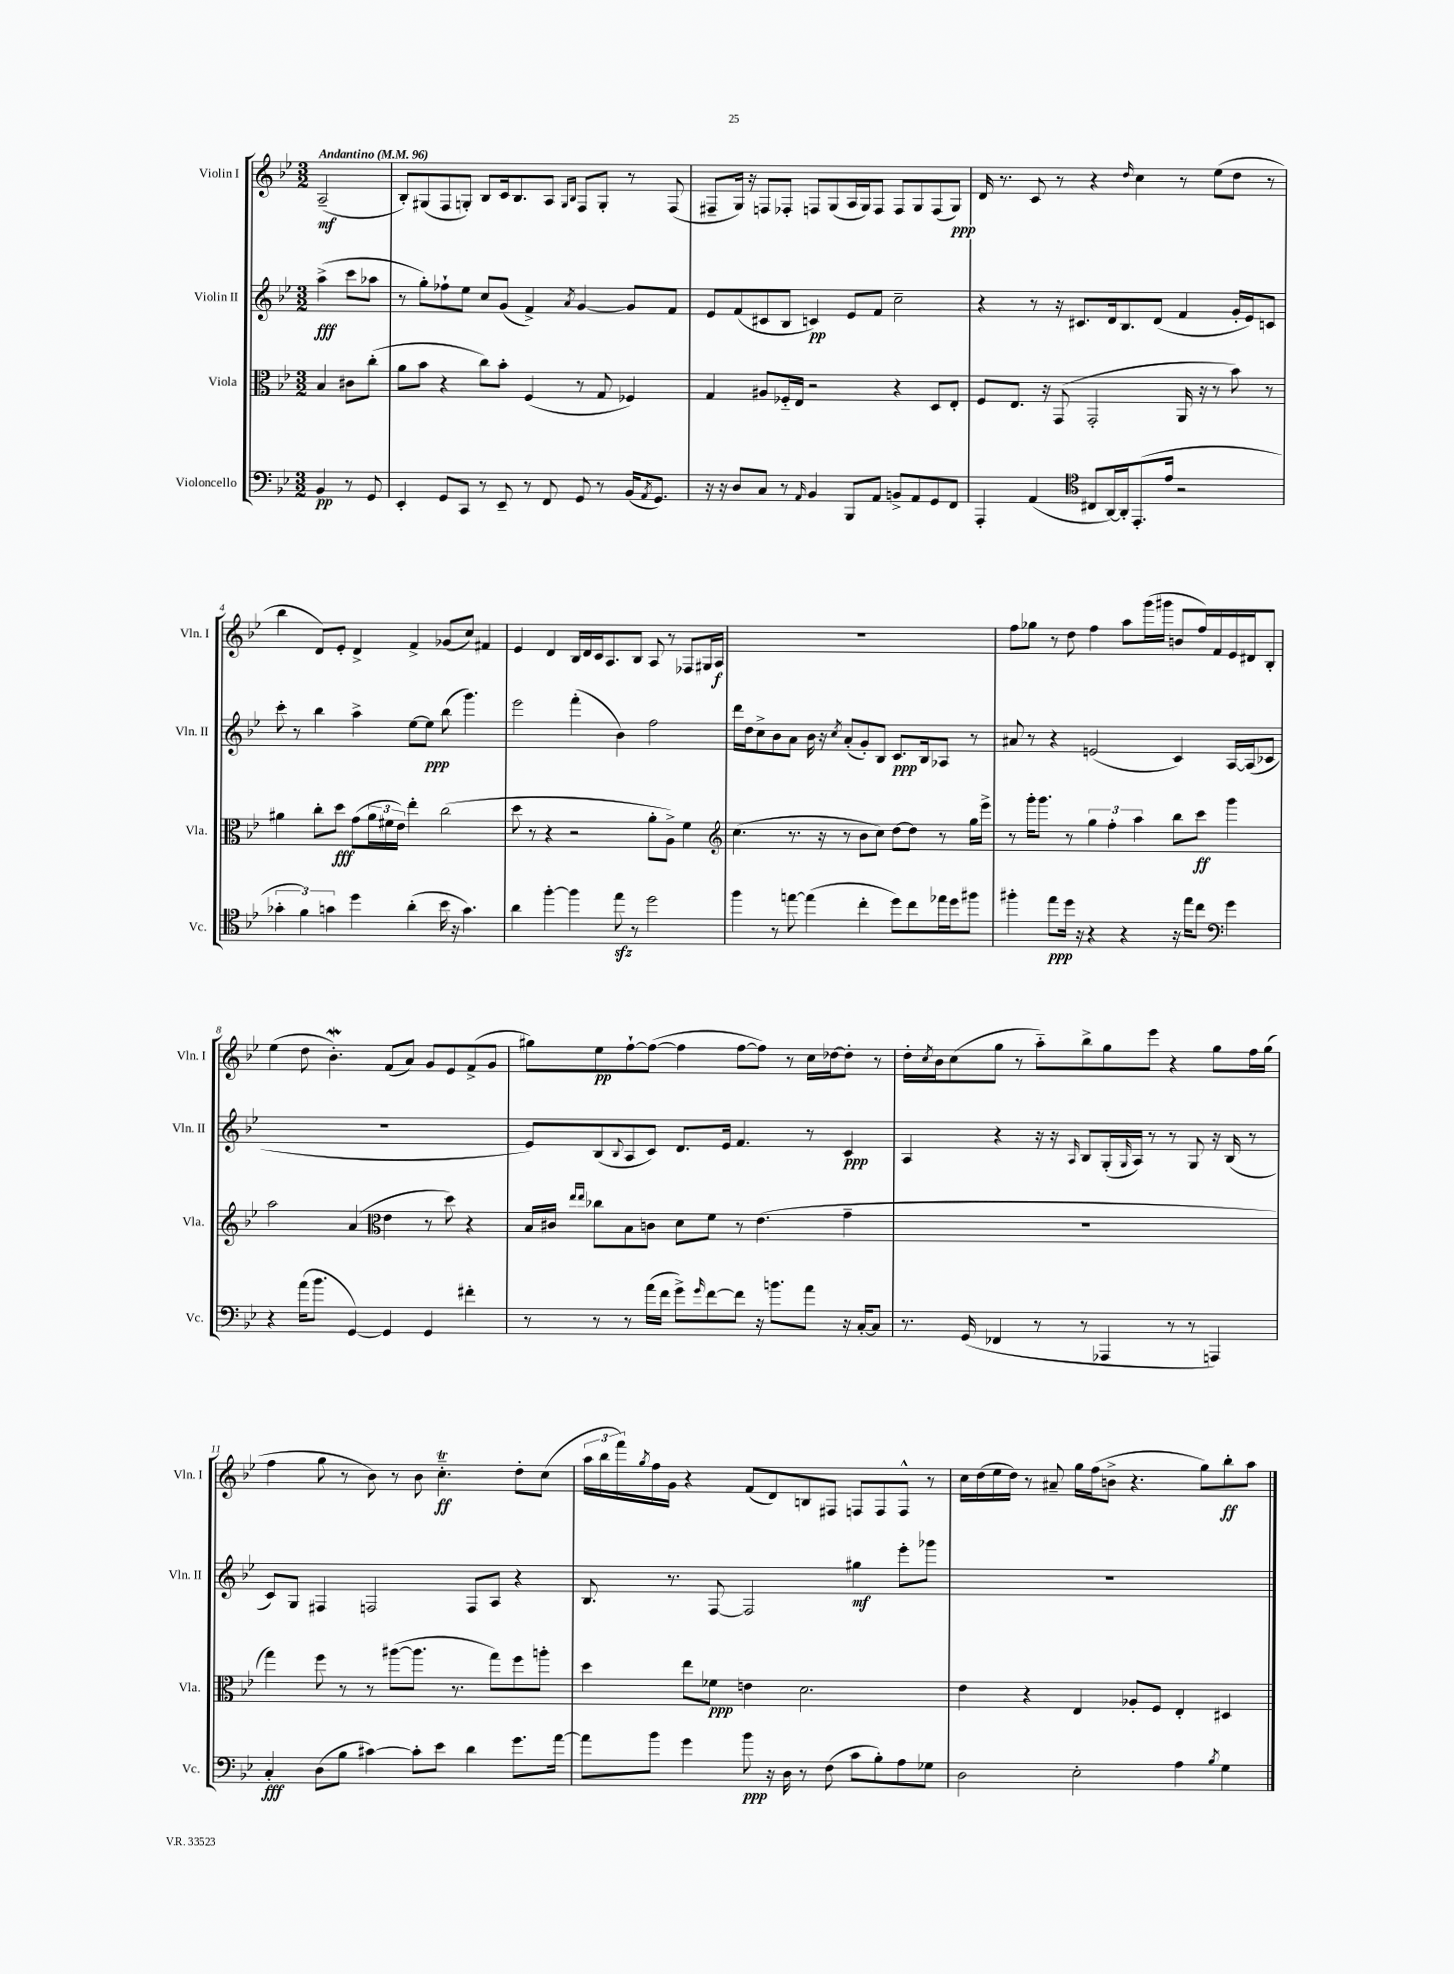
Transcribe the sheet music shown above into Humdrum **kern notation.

**kern	**dynam	**kern	**dynam	**kern	**dynam	**kern	**dynam
*part4	*part4	*part3	*part3	*part2	*part2	*part1	*part1
*staff4	*staff4	*staff3	*staff3	*staff2	*staff2	*staff1	*staff1
*I"Violoncello	*	*I"Viola	*	*I"Violin II	*	*I"Violin I	*
*I'Vc.	*	*I'Vla.	*	*I'Vln. II	*	*I'Vln. I	*
*clefF4	*	*clefC3	*	*clefG2	*	*clefG2	*
*k[b-e-]	*	*k[b-e-]	*	*k[b-e-]	*	*k[b-e-]	*
*M3/2	*	*M3/2	*	*M3/2	*	*M3/2	*
*MM96	*	*MM96	*	*MM96	*	*MM96	*
=	=	=	=	=	=	=	=
!	!	!	!	!	!	!LO:TX:a:B:t=Andantino	!
4BB-/	pp	4B-/	.	(4aa^\	fff	(2A~/	mf
8r	.	8c#X\L	.	8ccc\L	.	.	.
8GG/	.	(8cc'\J	.	8aa-X\J	.	.	.
=1	=1	=1	=1	=1	=1	=1	=1
4EE-'/	.	8a\L	.	8r	.	8B-'/L)	.
.	.	8b-\J	.	8gg'\L)	.	(8G#X/	.
8GG/L	.	4r	.	8ff-X`\	.	8F/	.
8CC/J	.	.	.	8ee-\J	.	8Gn'/J)	.
8r	.	8cc\L)	.	8cc/L	.	8B-/L	.
8EE-~/	.	8b-'\J	.	(8g/J	.	16c/k	.
.	.	.	.	.	.	8.B-/	.
8r	.	(4F/	.	4f^/)	.	.	.
8FF/	.	.	.	.	.	8A/J	.
.	.	.	.	.	.	16qqG/LL	.
.	.	.	.	8qa/	.	16qqB-/JJ	.
8GG/	.	8r	.	[4g/	.	8F/L	.
8r	.	8G/	.	.	.	8G'/J	.
(16BB-/KL	.	4F-X/)	.	8g/L]	.	8r	.
8qAA/	.	.	.	.	.	.	.
8.GG/J)	.	.	.	.	.	.	.
.	.	.	.	8f/J	.	(8F/	.
=2	=2	=2	=2	=2	=2	=2	=2
16r	.	4G/	.	8e-/L	.	8F#X~/L	.
16r	.	.	.	.	.	.	.
8D/L	.	.	.	(8f/	.	16G/Jk)	.
.	.	.	.	.	.	16r	.
8C/J	.	8A#X/L	.	8c#X/	.	8Fn/L	.
8r	.	16F-X/L	.	8B-/J	.	8F-X'/J	.
.	.	16E-/JJ	.	.	.	.	.
16qqAA/	.	.	.	.	.	.	.
4BB-/	.	2r	.	4cn/)	pp	8Fn/L	.
.	.	.	.	.	.	(8G/	.
8BBB-/L	.	.	.	8e-/L	.	16A/L	.
.	.	.	.	.	.	16G/J)	.
8AA/J	.	.	.	8f/J	.	8F/J	.
8BBn^/L	.	4r	.	2cc~\	.	8F/L	.
8AA/	.	.	.	.	.	8G/	.
8GG/	.	8D/L	.	.	.	(8F/	.
8FF/J	.	8E-'/J	.	.	.	8G/J)	ppp
=3	=3	=3	=3	=3	=3	=3	=3
4AAA'/	.	8F/L	.	4r	.	16d/	.
.	.	.	.	.	.	8.r	.
.	.	8.E-/J	.	.	.	.	.
(4AA/	.	.	.	8r	.	8c/	.
.	.	16r	.	.	.	.	.
.	.	(8GG/	.	16r	.	8r	.
.	.	.	.	8.c#X/L	.	.	.
*clefC4	*	*	*	*	*	*	*
8C#X/L	.	2GG'/	.	.	.	4r	.
[16AA/L)	.	.	.	16d/k	.	.	.
16AA'/J]	.	.	.	8.B-/	.	.	.
.	.	.	.	.	.	16qqdd/	.
(8.EE-'/	.	.	.	.	.	4cc\	.
.	.	.	.	(8d/J	.	.	.
16e-/Jk	.	.	.	.	.	.	.
2r	.	16AA/	.	4f/	.	8r	.
.	.	16r	.	.	.	.	.
.	.	8r	.	.	.	(8ee-\L	.
.	.	8b-\)	.	16g'/LL	.	8dd\J	.
.	.	.	.	16e-/J)	.	.	.
.	.	8r	.	8cn/J	.	8r	.
!!LO:LB:g=z
=4	=4	=4	=4	=4	=4	=4	=4
6g-X'\	.	4a#X\	.	8ccc'\	.	4bb-\	.
.	.	.	.	8r	.	.	.
6f\)	.	.	.	.	.	.	.
.	.	8cc'\L	.	4bb-\	.	8d/L)	.
6gn\	.	.	.	.	.	.	.
.	.	8dd\J	fff	.	.	8e-'/J	.
4dd\	.	(8g\L	.	4aa^\	.	4d^/	.
.	.	24a#\L	.	.	.	.	.
.	.	24f#X\	.	.	.	.	.
.	.	24e-\JJ)	.	.	.	.	.
(4a'\	.	4ee-'\	.	[8ee-\L	.	4f^/	.
.	.	.	.	8ee-\J]	ppp	.	.
16b-\	.	(2cc\	.	(8bb-\	.	(8g-X/L	.
16r	.	.	.	.	.	.	.
4.g\)	.	.	.	4.ggg\)	.	8cc/J)	.
.	.	.	.	.	.	4f#X/	.
=5	=5	=5	=5	=5	=5	=5	=5
4a\	.	8dd\	.	2eee-\	.	4e-/	.
.	.	8r	.	.	.	.	.
[4ff'\	.	4r	.	.	.	4d/	.
4ff\]	.	2r	.	(4fff'\	.	16B-/LL	.
.	.	.	.	.	.	16d/	.
.	.	.	.	.	.	16c/J	.
.	.	.	.	.	.	8.A/	.
8ee-zz\	.	.	.	4b-\)	.	.	.
8r	.	.	.	.	.	8B-/J	.
2dd\	.	8a'\L	.	2ff\	.	8A/	.
.	.	8A^\J)	.	.	.	8r	.
.	.	4f\	.	.	.	8F-X/L	.
.	.	.	.	.	.	16G#X/L	.
.	.	.	.	.	.	16A/JJ	f
=6	=6	=6	=6	=6	=6	=6	=6
*	*	*clefG2	*	*	*	*	*
4ff\	.	(4.cc\	.	16ddd\LL	.	1.r	.
.	.	.	.	16dd\J	.	.	.
.	.	.	.	8cc^\	.	.	.
8r	.	.	.	8b-\	.	.	.
[8een\	.	8.r	.	8a\J	.	.	.
(4ee\]	.	.	.	16b-\	.	.	.
.	.	16r	.	16r	.	.	.
.	.	.	.	8qcc/	.	.	.
.	.	8r	.	(8a'/L	.	.	.
4cc'\	.	8b-\L	.	8g'/)	.	.	.
.	.	8cc\J)	.	8B-/J	.	.	.
8dd\L)	.	[8dd\L	.	8.c/L	ppp	.	.
8cc\	.	8dd\J]	.	.	.	.	.
.	.	.	.	16B-/k	.	.	.
16ee-X\L	.	8r	.	8A-X/J	.	.	.
16dd\J	.	.	.	.	.	.	.
8ff#X\J	.	16gg\LL	.	8r	.	.	.
.	.	16eee-^\JJ	.	.	.	.	.
=7	=7	=7	=7	=7	=7	=7	=7
4ff#X'\	.	8r	.	8a#X/	.	8ff\L	.
.	.	16ggg'\KL	.	8r	.	8gg-X\J	.
.	.	8.ggg\J	.	.	.	.	.
8ee-\L	ppp	.	.	4r	.	8r	.
16dd\Jk	.	8r	.	.	.	8dd\	.
16r	.	.	.	.	.	.	.
4r	.	6gg\	.	(2en/	.	4ff\	.
.	.	6ff'\	.	.	.	.	.
4r	.	.	.	.	.	8aa\L	.
.	.	6aa\	.	.	.	.	.
.	.	.	.	.	.	(16ggg\L	.
.	.	.	.	.	.	16ggg#X\JJ	.
16r	.	8bb-\L	.	4c/)	.	8bn/L	.
16ee-\KL	.	.	.	.	.	.	.
8cc\J	.	8ccc\J	ff	.	.	16ff/L)	.
.	.	.	.	.	.	16f/	.
*clefF4	*	*	*	*	*	*	*
4g\	.	4ggg\	.	[16A/LL	.	16e-/	.
.	.	.	.	(16A/J]	.	16d#X/J	.
.	.	.	.	8c-X/J	.	8B-'/J	.
!!LO:LB:g=z
=8	=8	=8	=8	=8	=8	=8	=8
4r	.	2aa\	.	1.r	.	(4ee-\	.
(16a\KL	.	.	.	.	.	8dd\	.
8.b-\J	.	.	.	.	.	.	.
.	.	.	.	.	.	4.b-w'\)	.
[4GG/)	.	(4a/	.	.	.	.	.
*	*	*clefC3	*	*	*	*	*
4GG/]	.	4e-\	.	.	.	(8f/L	.
.	.	.	.	.	.	8a/J)	.
4GG/	.	8r	.	.	.	8g/L	.
.	.	8dd\)	.	.	.	8e-/	.
4f#X'\	.	4r	.	.	.	(8f^/	.
.	.	.	.	.	.	8g/J	.
=9	=9	=9	=9	=9	=9	=9	=9
8r	.	16B-/LL	.	8e-/L)	.	8gg#X\L)	.
.	.	16c#X/JJ	.	.	.	.	.
.	.	16qqee-/LL	.	.	.	.	.
.	.	16qqee-/JJ	.	.	.	.	.
8r	.	8cc-X\L	.	(8B-/	.	8ee-\	pp
.	.	.	.	8qqB-/	.	.	.
8r	.	8B-\	.	8A/	.	[8ff`\	.
(16a\LL	.	8cn\J	.	8c/J)	.	(8ff\J_	.
16f\JJ	.	.	.	.	.	.	.
8g^\L)	.	8d\L	.	8.d/L	.	4ff\]	.
16qqg/	.	.	.	.	.	.	.
[8f\	.	8f\J	.	.	.	.	.
.	.	.	.	16e-/Jk	.	.	.
8f\J]	.	8r	.	4.f/	.	[8ff\L	.
16r	.	(4.e-\	.	.	.	8ff\J])	.
8.bn\L	.	.	.	.	.	.	.
.	.	.	.	.	.	8r	.
8a\J	.	.	.	8r	.	16cc\LL	.
.	.	.	.	.	.	[16dd-X\J	.
16r	.	4g~\	.	4c/	ppp	8dd-'\J]	.
[16C'/KL	.	.	.	.	.	.	.
8C/J]	.	.	.	.	.	8r	.
=10	=10	=10	=10	=10	=10	=10	=10
8.r	.	1.r	.	4A/	.	16dd'\LL	.
.	.	.	.	.	.	8qcc/	.
.	.	.	.	.	.	16b-\J	.
.	.	.	.	.	.	(8cc\	.
(16GG/	.	.	.	.	.	.	.
4FF-X/	.	.	.	4r	.	8gg\J	.
.	.	.	.	.	.	8r	.
8r	.	.	.	16r	.	8aa\L)	.
.	.	.	.	16r	.	.	.
.	.	.	.	16qqA/	.	.	.
8r	.	.	.	8B-/L	.	8bb-^\	.
4AAA-X/	.	.	.	(16G'/L	.	8gg\	.
.	.	.	.	16qqG/	.	.	.
.	.	.	.	16A/JJ)	.	.	.
.	.	.	.	8r	.	8eee-\J	.
8r	.	.	.	8r	.	4r	.
8r	.	.	.	8G/	.	.	.
4AAAn/)	.	.	.	16r	.	8gg\L	.
.	.	.	.	(16B-/	.	.	.
.	.	.	.	8r	.	16ff\L	.
.	.	.	.	.	.	(16gg\JJ	.
!!LO:LB:g=z
=11	=11	=11	=11	=11	=11	=11	=11
4C'/	fff	4gg\)	.	8c/L)	.	4ff\	.
.	.	.	.	8G/J	.	.	.
(8D\L	.	8ff\	.	4F#X/	.	8gg\	.
8B-\J	.	8r	.	.	.	8r	.
[4c#X\)	.	8r	.	2Fn/	.	8b-\)	.
.	.	([8aa#X\L	.	.	.	8r	.
8c#'\L]	.	8.aa#\J]	.	.	.	8b-\	.
8e-\J	.	.	.	.	.	4.ccT\	ff
.	.	8.r	.	.	.	.	.
4d\	.	.	.	8F/L	.	.	.
.	.	8gg\L)	.	8A/J	.	.	.
8.g\L	.	8ff\	.	4r	.	8dd'\L	.
.	.	8aan'\J	.	.	.	(8cc\J	.
[16a\Jk	.	.	.	.	.	.	.
=12	=12	=12	=12	=12	=12	=12	=12
8a\L]	.	4dd\	.	8.B-/	.	24aa\LL	.
.	.	.	.	.	.	24bb-\	.
.	.	.	.	.	.	24fff\)	.
.	.	.	.	.	.	8qgg/	.
8b-\J	.	.	.	.	.	16ff\	.
.	.	.	.	8.r	.	16g\JJ	.
4g\	.	8ee-\L	.	.	.	4r	.
.	.	8f-X\J	ppp	[8F/	.	.	.
8b-\	ppp	4en\	.	2F/]	.	(8f/L	.
16r	.	.	.	.	.	8d/)	.
16D\	.	.	.	.	.	.	.
8r	.	2.d\	.	.	.	8Bn/	.
(8F\	.	.	.	.	.	8F#X/J	.
8c\L	.	.	.	4gg#X\	mf	8Fn/L	.
8B-'\)	.	.	.	.	.	8F/	.
8A\	.	.	.	8eee-'\L	.	8F^^/J	.
8G-X\J	.	.	.	8ggg-X\J	.	8r	.
=13	=13	=13	=13	=13	=13	=13	=13
2D\	.	4e-\	.	1.r	.	16cc\LL	.
.	.	.	.	.	.	(16dd\	.
.	.	.	.	.	.	16ee-\	.
.	.	.	.	.	.	16dd\JJ)	.
.	.	4r	.	.	.	8r	.
.	.	.	.	.	.	8a#X~/	.
2E-'\	.	4E-/	.	.	.	16gg\LL	.
.	.	.	.	.	.	(16ff\J	.
.	.	.	.	.	.	8bn^\J	.
.	.	8A-X'/L	.	.	.	4.r	.
.	.	8F/J	.	.	.	.	.
4A\	.	4E-'/	.	.	.	.	.
.	.	.	.	.	.	8gg\L)	.
8qB-/	.	.	.	.	.	.	.
4G\	.	4D#X/	.	.	.	8bb-'\	ff
.	.	.	.	.	.	8aa\J	.
==	==	==	==	==	==	==	==
*-	*-	*-	*-	*-	*-	*-	*-
